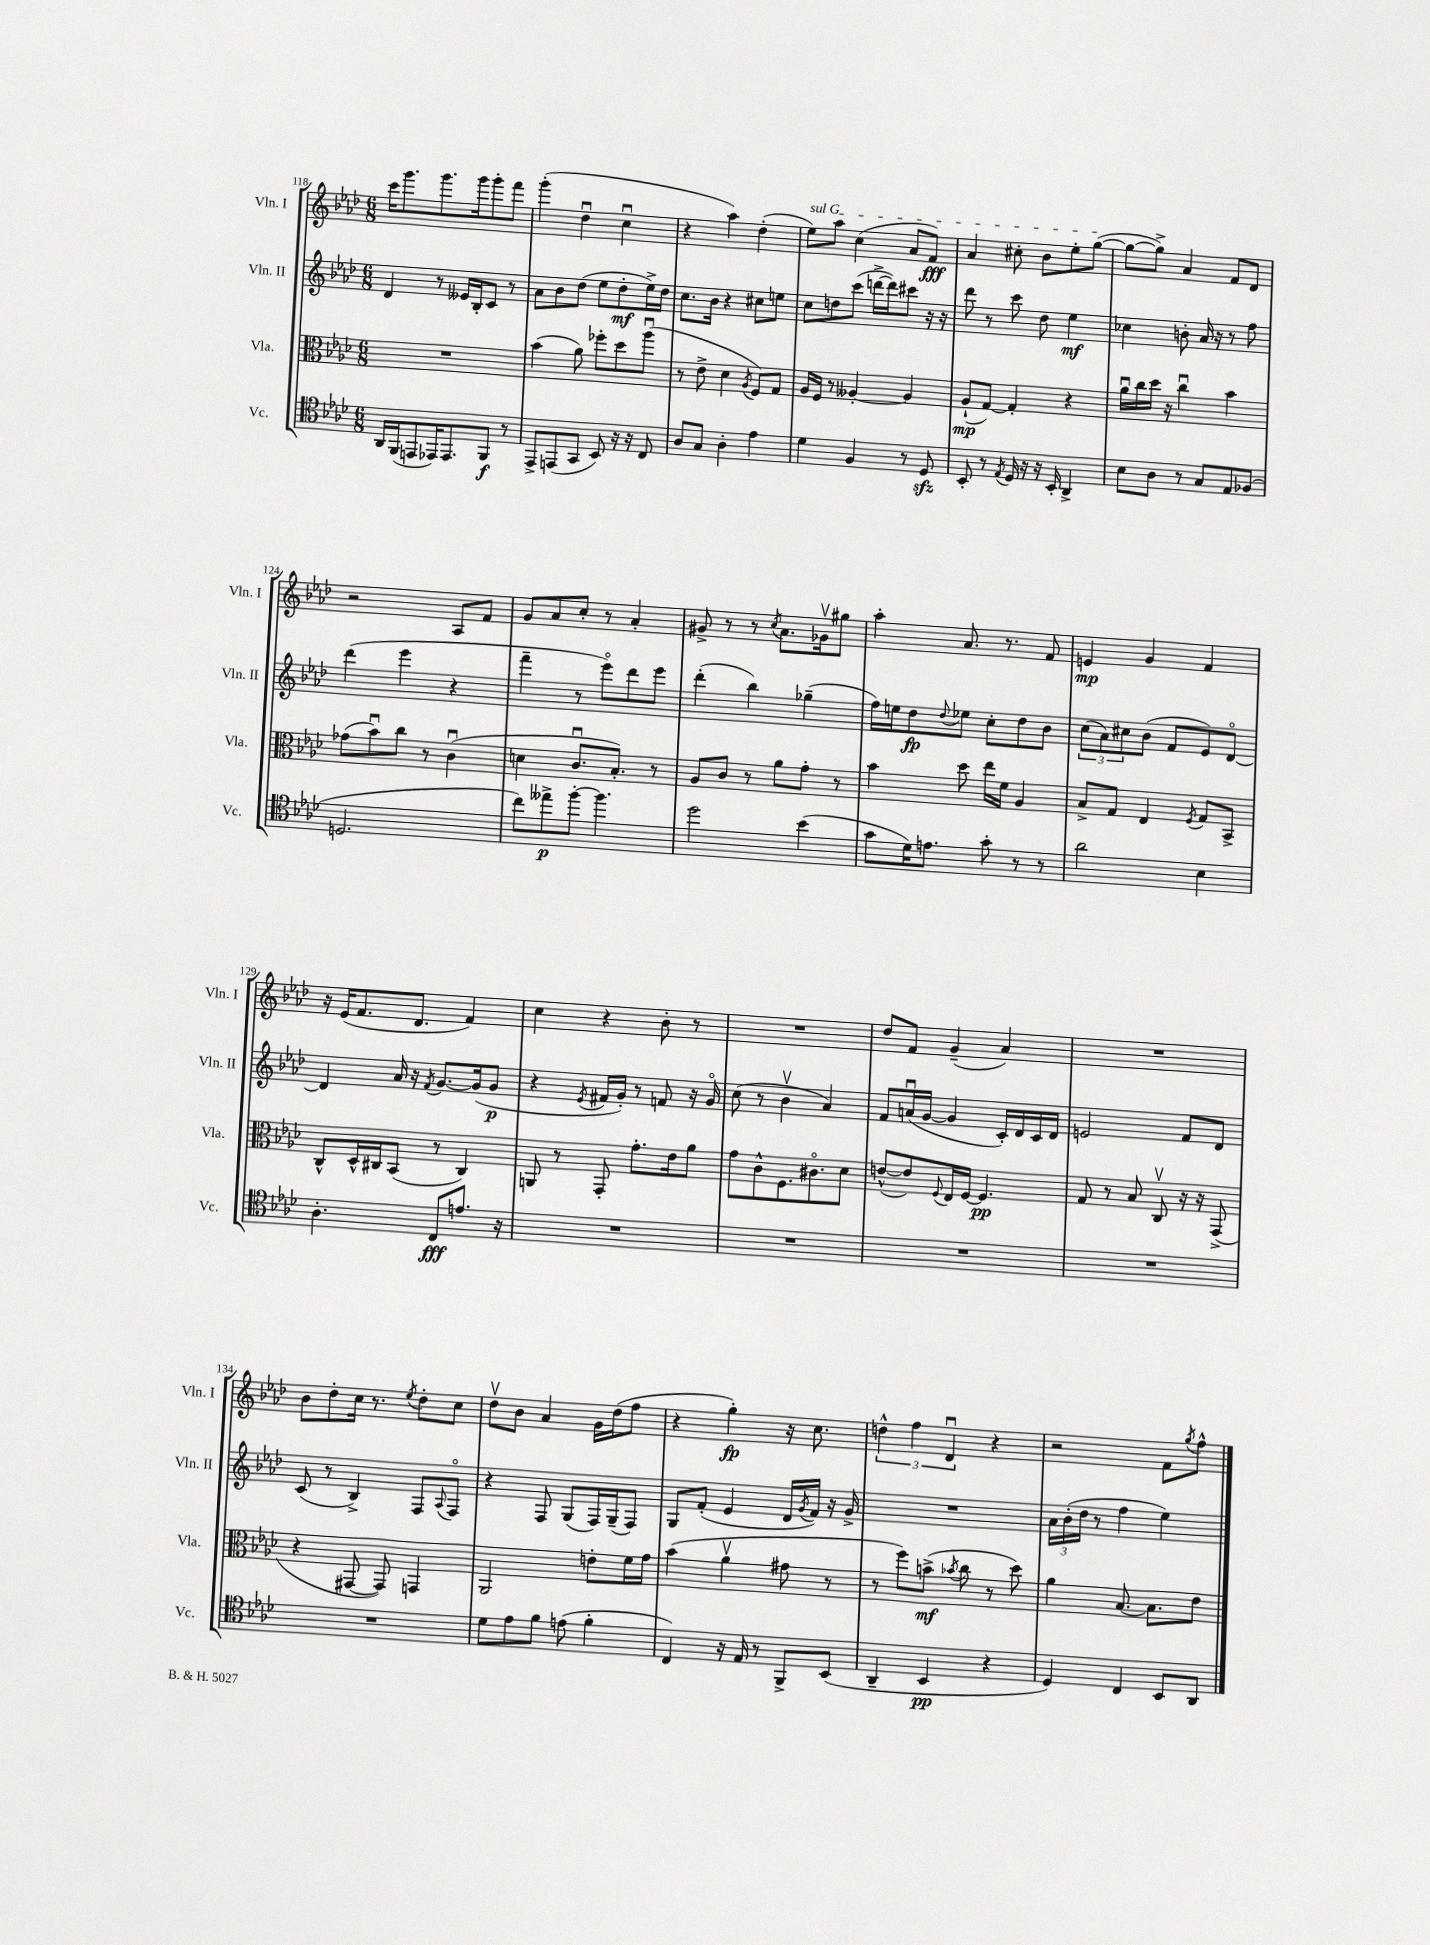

**kern	**dynam	**kern	**dynam	**kern	**dynam	**kern	**dynam
*part4	*part4	*part3	*part3	*part2	*part2	*part1	*part1
*staff4	*staff4	*staff3	*staff3	*staff2	*staff2	*staff1	*staff1
*I"Vc.	*	*I"Vla.	*	*I"Vln. II	*	*I"Vln. I	*
*I'Vc.	*	*I'Vla.	*	*I'Vln. II	*	*I'Vln. I	*
*clefC4	*	*clefC3	*	*clefG2	*	*clefG2	*
*k[b-e-a-d-]	*	*k[b-e-a-d-]	*	*k[b-e-a-d-]	*	*k[b-e-a-d-]	*
*M6/8	*	*M6/8	*	*M6/8	*	*M6/8	*
=118	=118	=118	=118	=118	=118	=118	=118
16AA-/LL	.	2.r	.	4d-/	.	16ccc\KL	.
(16FF/J	.	.	.	.	.	8.ggg\	.
8EEn/	.	.	.	.	.	.	.
16EE-X/K)	.	.	.	8r	.	8.ggg\	.
8.EE-/	.	.	.	.	.	.	.
.	.	.	.	16e--X/LL	.	.	.
.	.	.	.	16B-'/J	.	16ggg\k	.
8FF/J	f	.	.	8c/J	.	8ggg'\	.
8r	.	.	.	8r	.	8fff\J	.
=119	=119	=119	=119	=119	=119	=119	=119
8EE-^/L	.	(4b-\	.	8a-\L	.	(4ggg'\	.
(8EEn/	.	.	.	8b-\	.	.	.
8GG/J	.	8a-\)	.	(8dd-\J	.	4dd-u\	.
8BB-/)	.	8ff-X'\L	.	8ee-\L	.	.	.
16r	.	8dd-\	.	8dd-'\	mf	4ccu\	.
16r	.	.	.	.	.	.	.
8C/	.	(8aa-u\J	.	16ee-^\L)	.	.	.
.	.	.	.	16dd-\JJ	.	.	.
=120	=120	=120	=120	=120	=120	=120	=120
8A-/L	.	8r	.	8.cc\L	.	4r	.
8G/J	.	8e-^\	.	.	.	.	.
.	.	.	.	16b-\Jk	.	.	.
4A-'\	.	4d-\	.	4r	.	4aa-\)	.
.	.	8qA-/	.	.	.	.	.
4e-\	.	8F/L)	.	8cc#X\L	.	(4dd-'\	.
.	.	8G/J	.	8een\J	.	.	.
=121	=121	=121	=121	=121	=121	=121	=121
!	!	!	!	!	!	!LO:TX:a:i:t=sul G	!
4d-\	.	16A-/LL	.	8cc\L	.	8ee-\L)	.
.	.	16F/JJ	.	.	.	.	.
.	.	8r	.	8ddn\	.	8aa-\J	.
4F/	.	[4A--X'/	.	(8ccc\J	.	(4cc\	.
.	.	.	.	[16dddn^\LL	.	.	.
.	.	.	.	16ddd\J])	.	.	.
8r	.	4A--/]	.	8ccc#X\J	.	8a-/L	.
8D-zz/	.	.	.	16r	.	8f/J)	fff
.	.	.	.	16r	.	.	.
=122	=122	=122	=122	=122	=122	=122	=122
8BB-'/	.	(8A-`/L	mp	8ddd-\	.	4a-/	.
8r	.	[8G/J)	.	8r	.	.	.
8qE-/	.	.	.	.	.	.	.
16D-/	.	4G'/]	.	8ccc\	.	8cc#X'\	.
16r	.	.	.	.	.	.	.
16r	.	.	.	8dd-\	.	8b-\L	.
16BB-'/	.	.	.	.	.	.	.
4AA-^/	.	4r	.	4ee-\	mf	8ee-'\	.
.	.	.	.	.	.	([8gg\J	.
=123	=123	=123	=123	=123	=123	=123	=123
8B-\L	.	16a-u\LL	.	4cc-X\	.	8gg\L_	.
.	.	16cc\	.	.	.	.	.
8A-\J	.	16dd-\JJ	.	.	.	8gg^\J])	.
.	.	16r	.	.	.	.	.
8r	.	4ccu\	.	8bn'\	.	4a-/	.
8G/L	.	.	.	16a-/	.	.	.
.	.	.	.	16r	.	.	.
8E-/	.	4b-\	.	8r	.	8f/L	.
(8F-X/J	.	.	.	8ff\	.	8d-/J	.
!!LO:LB:g=z
=124	=124	=124	=124	=124	=124	=124	=124
2.Dn/	.	(8g-X\L	.	(4ddd-\	.	2r	.
.	.	8b-u\)	.	.	.	.	.
.	.	8cc\J	.	4eee-\	.	.	.
.	.	8r	.	.	.	.	.
.	.	(4cu\	.	4r	.	8A-/L	.
.	.	.	.	.	.	8f/J	.
=125	=125	=125	=125	=125	=125	=125	=125
8cc\L)	.	4dn\	.	4fff~\	.	8g/L	.
8ee--X^\	p	.	.	.	.	8a-/	.
[8ff'\J	.	8.cu/L	.	8r	.	8cc'/J	.
4.ff\]	.	.	.	8eee-\L)	.	8r	.
.	.	8.B-'/J)	.	.	.	.	.
.	.	.	.	8ddd-\	.	4a-'/	.
.	.	8r	.	8eee-\J	.	.	.
=126	=126	=126	=126	=126	=126	=126	=126
2dd-\	.	8A-/L	.	(4ddd-'\	.	8g#X^/	.
.	.	8c/J	.	.	.	8r	.
.	.	8r	.	4bb-\)	.	8r	.
.	.	.	.	.	.	8qcc/	.
.	.	8a-\L	.	.	.	8.a-\L	.
(4b-\	.	8g'\J	.	(4gg-X~\	.	.	.
.	.	.	.	.	.	16g-Xv\k	.
.	.	8r	.	.	.	8gg#X\J	.
=127	=127	=127	=127	=127	=127	=127	=127
8g\L	.	4b-\	.	16ff\LL)	.	4aa-'\	.
.	.	.	.	16een\J	.	.	.
16d-\K)	.	.	.	8dd-\	fp	.	.
8.en\J	.	.	.	.	.	.	.
.	.	.	.	8qqdd-/	.	.	.
.	.	8dd-\	.	8ee-X\J	.	8.a-/	.
8g'\	.	16ee-\LL	.	8cc'\L	.	.	.
.	.	16f\JJ	.	.	.	8.r	.
8r	.	4A-/	.	8dd-\	.	.	.
8r	.	.	.	8b-\J	.	8f/	.
=128	=128	=128	=128	=128	=128	=128	=128
2a-\	.	8B-^/L	.	(12cc\L	.	4en/	mp
.	.	.	.	12a-\)	.	.	.
.	.	8G/J	.	.	.	.	.
.	.	.	.	12cc#X\	.	.	.
.	.	4E-/	.	(8b-\J	.	4g/	.
.	.	.	.	8f/L	.	.	.
.	.	8qF/	.	.	.	.	.
4B-\	.	8G/L	.	8e-/)	.	4f/	.
.	.	8BB-^/J	.	[8d-/J	.	.	.
!!LO:LB:g=z
=129	=129	=129	=129	=129	=129	=129	=129
4.A-'\	.	8C^^/L	.	4d-/]	.	16r	.
.	.	.	.	.	.	(16e-/KL	.
.	.	16D-^^/L	.	.	.	8.f/	.
.	.	16C#X/J	.	.	.	.	.
.	.	(8BB-/J	.	16a-/	.	.	.
.	.	.	.	16r	.	8.d-/J	.
.	.	.	.	8qf/	.	.	.
8C/L	fff	8r	.	[8.g/L	.	.	.
8.en/J	.	4C#/)	.	.	.	4f/)	.
.	.	.	.	(16g/k]	.	.	.
.	.	.	.	8g/J	p	.	.
16r	.	.	.	.	.	.	.
=130	=130	=130	=130	=130	=130	=130	=130
2.r	.	8AAn/	.	4r	.	4cc\	.
.	.	8r	.	.	.	.	.
.	.	.	.	8qe-/	.	.	.
.	.	8GG'/	.	16f#X/LL	.	4r	.
.	.	.	.	16g'/JJ)	.	.	.
.	.	8.g'\L	.	8r	.	.	.
.	.	.	.	8fn/	.	8b-'\	.
.	.	16e-\k	.	.	.	.	.
.	.	8a-\J	.	16r	.	8r	.
.	.	.	.	16g/	.	.	.
=131	=131	=131	=131	=131	=131	=131	=131
2.r	.	8g\L	.	(8cc\	.	2.r	.
.	.	8c^^\	.	8r	.	.	.
.	.	8.F\	.	4b-v\	.	.	.
.	.	8.c#X\	.	.	.	.	.
.	.	.	.	4a-/)	.	.	.
.	.	8d-\J	.	.	.	.	.
=132	=132	=132	=132	=132	=132	=132	=132
2.r	.	([8en^^/L	.	8f/L	.	8dd-/L	.
.	.	8e/])	.	(16anu/L	.	8f/J	.
.	.	.	.	[16g/JJ	.	.	.
.	.	8qqF/	.	.	.	.	.
.	.	16E-/L	.	4g/]	.	(4g~/	.
.	.	[16F/JJ	.	.	.	.	.
.	.	4.F/]	pp	.	.	.	.
.	.	.	.	16c'/LL)	.	4a-/)	.
.	.	.	.	16d-/	.	.	.
.	.	.	.	16c/	.	.	.
.	.	.	.	16d-/JJ	.	.	.
=133	=133	=133	=133	=133	=133	=133	=133
2.r	.	8G/	.	2en/	.	2.r	.
.	.	8r	.	.	.	.	.
.	.	8B-/	.	.	.	.	.
.	.	8Cv/	.	.	.	.	.
.	.	16r	.	8f/L	.	.	.
.	.	16r	.	.	.	.	.
.	.	(8GG^/	.	8d-/J	.	.	.
!!LO:LB:g=z
=134	=134	=134	=134	=134	=134	=134	=134
2.r	.	4r	.	(8c/	.	8b-\L	.
.	.	.	.	8r	.	8dd-'\	.
.	.	[8GG#X/	.	4B-^/)	.	16cc\Jk	.
.	.	.	.	.	.	8.r	.
.	.	8GG#/])	.	.	.	.	.
.	.	.	.	.	.	8qee-/	.
.	.	4GGn/	.	8F/L	.	8dd-'\L	.
.	.	.	.	8qqA-/	.	.	.
.	.	.	.	8F/J	.	8cc\J	.
=135	=135	=135	=135	=135	=135	=135	=135
8d-\L	.	2AA-/	.	4r	.	8dd-v\L	.
8e-\	.	.	.	.	.	8b-\J	.
8f\J	.	.	.	8F/	.	4a-/	.
(8en\	.	.	.	(8G/L	.	.	.
4f'\	.	8en'\L	.	16F/L)	.	16g\LL	.
.	.	.	.	(16G~/J	.	(16dd-\J	.
.	.	16f\L	.	8F/J)	.	8ff\J	.
.	.	16g\JJ	.	.	.	.	.
=136	=136	=136	=136	=136	=136	=136	=136
4C/)	.	(4b-\	.	8G/L	.	4r	.
.	.	.	.	(8f'/J	.	.	.
16r	.	4a-v\	.	4e-/	.	4gg'\)	fp
16E-/	.	.	.	.	.	.	.
8r	.	.	.	.	.	.	.
8FF^/L	.	8g#X\	.	16d-/LL	.	16r	.
.	.	.	.	8qg/	.	.	.
.	.	.	.	16f/JJ)	.	8.cc\	.
(8BB-/J	.	8r	.	16r	.	.	.
.	.	.	.	16g^/	.	.	.
=137	=137	=137	=137	=137	=137	=137	=137
4AA-~/	.	8r	.	2.r	.	6ddn^^\	.
.	.	8ff\L)	.	.	.	.	.
.	.	.	.	.	.	6ff\	.
4BB-/	pp	(8bn^\J	mf	.	.	.	.
.	.	.	.	.	.	6d-u/	.
.	.	8qb-X/	.	.	.	.	.
.	.	8cc\	.	.	.	.	.
4r	.	8r	.	.	.	4r	.
.	.	8dd-\)	.	.	.	.	.
=138	=138	=138	=138	=138	=138	=138	=138
4D-/)	.	4a-\	.	24a-\LL	.	2r	.
.	.	.	.	(24b-'\	.	.	.
.	.	.	.	24dd-\JJ	.	.	.
.	.	.	.	8r	.	.	.
4C/	.	[8.B-/	.	4ff\	.	.	.
.	.	8.B-\L]	.	.	.	.	.
8BB-/L	.	.	.	4ee-\)	.	8f\L	.
.	.	.	.	.	.	8qgg/	.
8AA-/J	.	8e-\J	.	.	.	8ff^^\J	.
==	==	==	==	==	==	==	==
*-	*-	*-	*-	*-	*-	*-	*-
